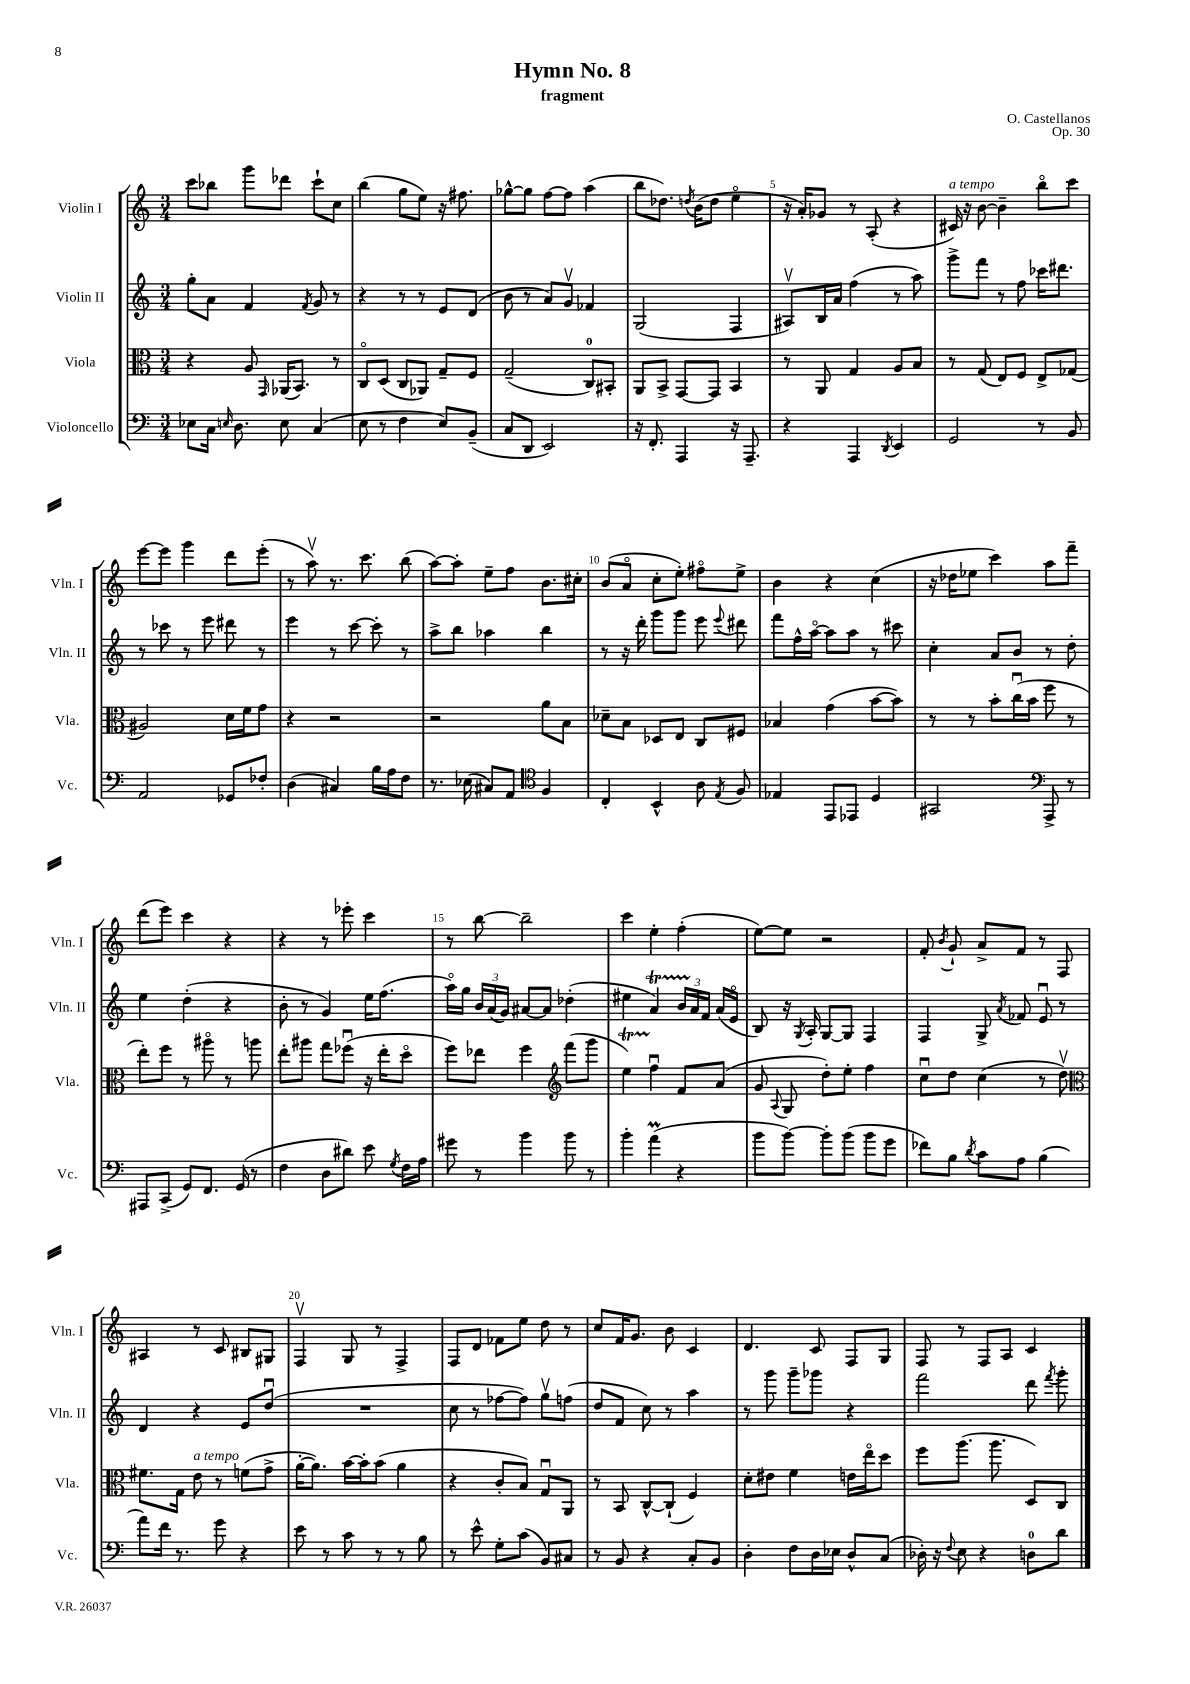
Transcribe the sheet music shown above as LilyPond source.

\header { title = "Hymn No. 8" composer = "O. Castellanos" subtitle = "fragment" opus = "Op. 30" }
<<
\new StaffGroup <<
\new Staff = "s0" \with { instrumentName = "Violin I" shortInstrumentName = "Vln. I" } {
    \clef treble \key c \major \numericTimeSignature \time 3/4
    \autoBeamOff c'''8[ bes''8] g'''8[ des'''8] c'''8[-! c''8] |
    b''4( g''8[ e''8]) r16 fis''8. |
    ges''8[~-^ ges''8] f''8[~ f''8] a''4( |
    b''8[ des''8.]) \acciaccatura { d''8 } b'16[( d''8] e''4\flageolet |
    r16 a'16[-.) ges'8] r8 a8-.( r4 |
    cis'16^\markup { \italic "a tempo" }) r16 b'8~ b'4-- b''8[\flageolet c'''8] |
    e'''8[~ e'''8] g'''4 d'''8[ e'''8]-.( |
    r8 a''8\upbow) r8. c'''8. b''8( |
    a''8[~) a''8]-. e''8[-- f''8] b'8.[ cis''16]-. |
    b'8[( a'8]\flageolet c''8[-. e''8]-.) fis''8[\flageolet e''8]-> |
    b'4 r4 c''4( |
    r16 des''16[ ees''8] c'''4) a''8[ f'''8]-- |
    d'''8[( e'''8]) c'''4 r4 |
    r4 r8 ees'''8-. c'''4 |
    r8 b''8~ b''2-- |
    c'''4 e''4-. f''4-.( |
    e''8[~) e''8] r2 |
    f'8-. \acciaccatura { b'8 } g'8-! a'8[-> f'8] r8 f8 |
    ais4 r8 c'8 bis8[ gis8] |
    f4\upbow g8 r8 f4-> |
    f8[ d'8] fes'8[ e''8] d''8 r8 |
    c''8[ f'16 g'8.] b'8 c'4 |
    d'4. c'8 f8[ g8] |
    f8 r8 f8[ a8] c'4 \bar "|." |
}
\new Staff = "s1" \with { instrumentName = "Violin II" shortInstrumentName = "Vln. II" } {
    \clef treble \key c \major \numericTimeSignature \time 3/4
    \autoBeamOff g''8[-. a'8] f'4 \acciaccatura { f'8 } g'8 r8 |
    r4 r8 r8 e'8[ d'8]( |
    b'8 r8 a'8[) g'8]\upbow fes'4 |
    g2( f4 |
    ais8[\upbow) b16 a'16] f''4( r8 a''8) |
    g'''8[-> f'''8] r8 f''8 ces'''16[ dis'''8.] |
    r8 ces'''8 r8 e'''8 dis'''8 r8 |
    e'''4 r8 c'''8~ c'''8-. r8 |
    a''8[-> b''8] aes''4 b''4 |
    r8 r16 d'''16-. g'''8[ g'''8] e'''8 \appoggiatura { e'''8 } dis'''8 |
    f'''8[ f''16-^ a''16]~\flageolet a''8[ a''8] r8 cis'''8 |
    c''4-. a'8[ b'8] r8 d''8-. |
    e''4 d''4-.( r4 |
    b'8-. r8 g'4) e''16[ f''8.]( |
    a''16[\flageolet) g''16] \tuplet 3/2 { b'16[ a'16( g'16]) } ais'8[~ ais'8] des''4-.( |
    eis''4 a'4\startTrillSpan) \tuplet 3/2 { b'16[ a'16\stopTrillSpan f'16] } a'16[( e'16]\flageolet |
    b8) r16 \acciaccatura { g8 } a16-. g8[~ g8] f4 |
    f4 g8-> \acciaccatura { a'8 } fes'8 e'8\downbow r8 |
    d'4 r4 e'8[ d''8]\downbow( |
    R2. |
    c''8 r8 fes''8[~ fes''8]) g''8[\upbow f''8]( |
    d''8[ f'8] c''8) r8 a''4 |
    r8 g'''8 g'''8[-- ges'''8] r4 |
    f'''2 d'''8 \acciaccatura { f'''8 } g'''8-. \bar "|." |
}
\new Staff = "s2" \with { instrumentName = "Viola" shortInstrumentName = "Vla." } {
    \clef alto \key c \major \numericTimeSignature \time 3/4
    \autoBeamOff r4 a8 \grace { g,16 } aes,16[( b,8.]) r8 |
    c8[\flageolet d8]( c8[ aes,8]) g8[-- f8] |
    g2--( c8[-0) bis,8]-. |
    a,8[ b,8]-> g,8[~ g,8] b,4 |
    r8 a,8 g4 a8[ b8] |
    r8 g8( e8[) f8] e8[-> ges8]( |
    ais2) d'16[ f'16 g'8] |
    r4 r2 |
    r2 a'8[ b8] |
    des'8[-- b8] des8[ e8] c8[ fis8] |
    bes4 g'4( b'8[~ b'8]) |
    r8 r8 b'8[-. c''16\downbow( b'16] f''8 r8 |
    e''8[-.) f''8] r8 ais''8\flageolet r8 a''8 |
    e''8[-. ais''8] g''8[ fes''8]\downbow( r16 e''16[-. d''8]\flageolet |
    f''8[) ees''8] f''4 \clef treble f'''8[( g'''8] |
    e''4\startTrillSpan) f''4\downbow\stopTrillSpan f'8[ a'8]( |
    g'8 \appoggiatura { a8 } g8 d''8[-.) e''8]-. f''4 |
    c''8[\downbow d''8] c''4( r8 d''8\upbow) |
    \clef alto fis'8.[ g16] e'8^\markup { \italic "a tempo" } r8 f'8[( g'8]-> |
    a'16[~-. a'8.]) b'16[~ b'16-. b'8]( a'4 |
    r4 c'8[-. b8]) g8[\downbow a,8] |
    r8 b,8 c8[~-^ c8]-!( f4) |
    d'8[-. eis'8] f'4 e'16[ e''16\flageolet d''8] |
    f''8[ a''8.]( a''8. d8[) c8] \bar "|." |
}
\new Staff = "s3" \with { instrumentName = "Violoncello" shortInstrumentName = "Vc." } {
    \clef bass \key c \major \numericTimeSignature \time 3/4
    \autoBeamOff ees8[ c16] \grace { e16 } d8. e8 c4( |
    e8 r8 f4 e8[) b,8]--( |
    c8[ d,8] e,2) |
    r16 f,8.-. a,,4 r16 a,,8.-- |
    r4 a,,4 \acciaccatura { d,8 } e,4 |
    g,2 r8 b,8 |
    a,2 ges,8[ fes8]-. |
    d4( cis4) b16[ a16 f8] |
    r8. ees16( cis8[) a,8] \clef tenor f4 |
    c4-. b,4-^ a8 \acciaccatura { e8 } f8 |
    ees4 e,8[ ees,8] d4 |
    gis,2 \clef bass a,,8-> r8 |
    ais,,8[ c,8]->( g,8[) f,8.] g,16( r8 |
    f4 d8[ dis'8]) e'8 \acciaccatura { g8 } f16[ a16] |
    gis'8 r8 b'4 b'8 r8 |
    b'4-. a'4\prall( r4 |
    b'8[ b'8]~) b'8[-. b'8]( b'8[ g'8] |
    fes'8[) b8] \acciaccatura { d'8 } c'8[ a8] b4( |
    a'8[) f'16] r8. g'8 r4 |
    e'8 r8 c'8 r8 r8 b8 |
    r8 e'8-^ g8[-. c'8]( b,8[) cis8] |
    r8 b,8 r4 c8[-. b,8] |
    d4-. f8[ d16 ees16] d8[-^ c8]( |
    des16-.) r16 \appoggiatura { f8 } e8 r4 d8[-0 d'8] \bar "|." |
}
>>
>>
\layout { \context { \Score \override BarNumber.break-visibility = ##(#f #t #t) barNumberVisibility = #(every-nth-bar-number-visible 5) } }
